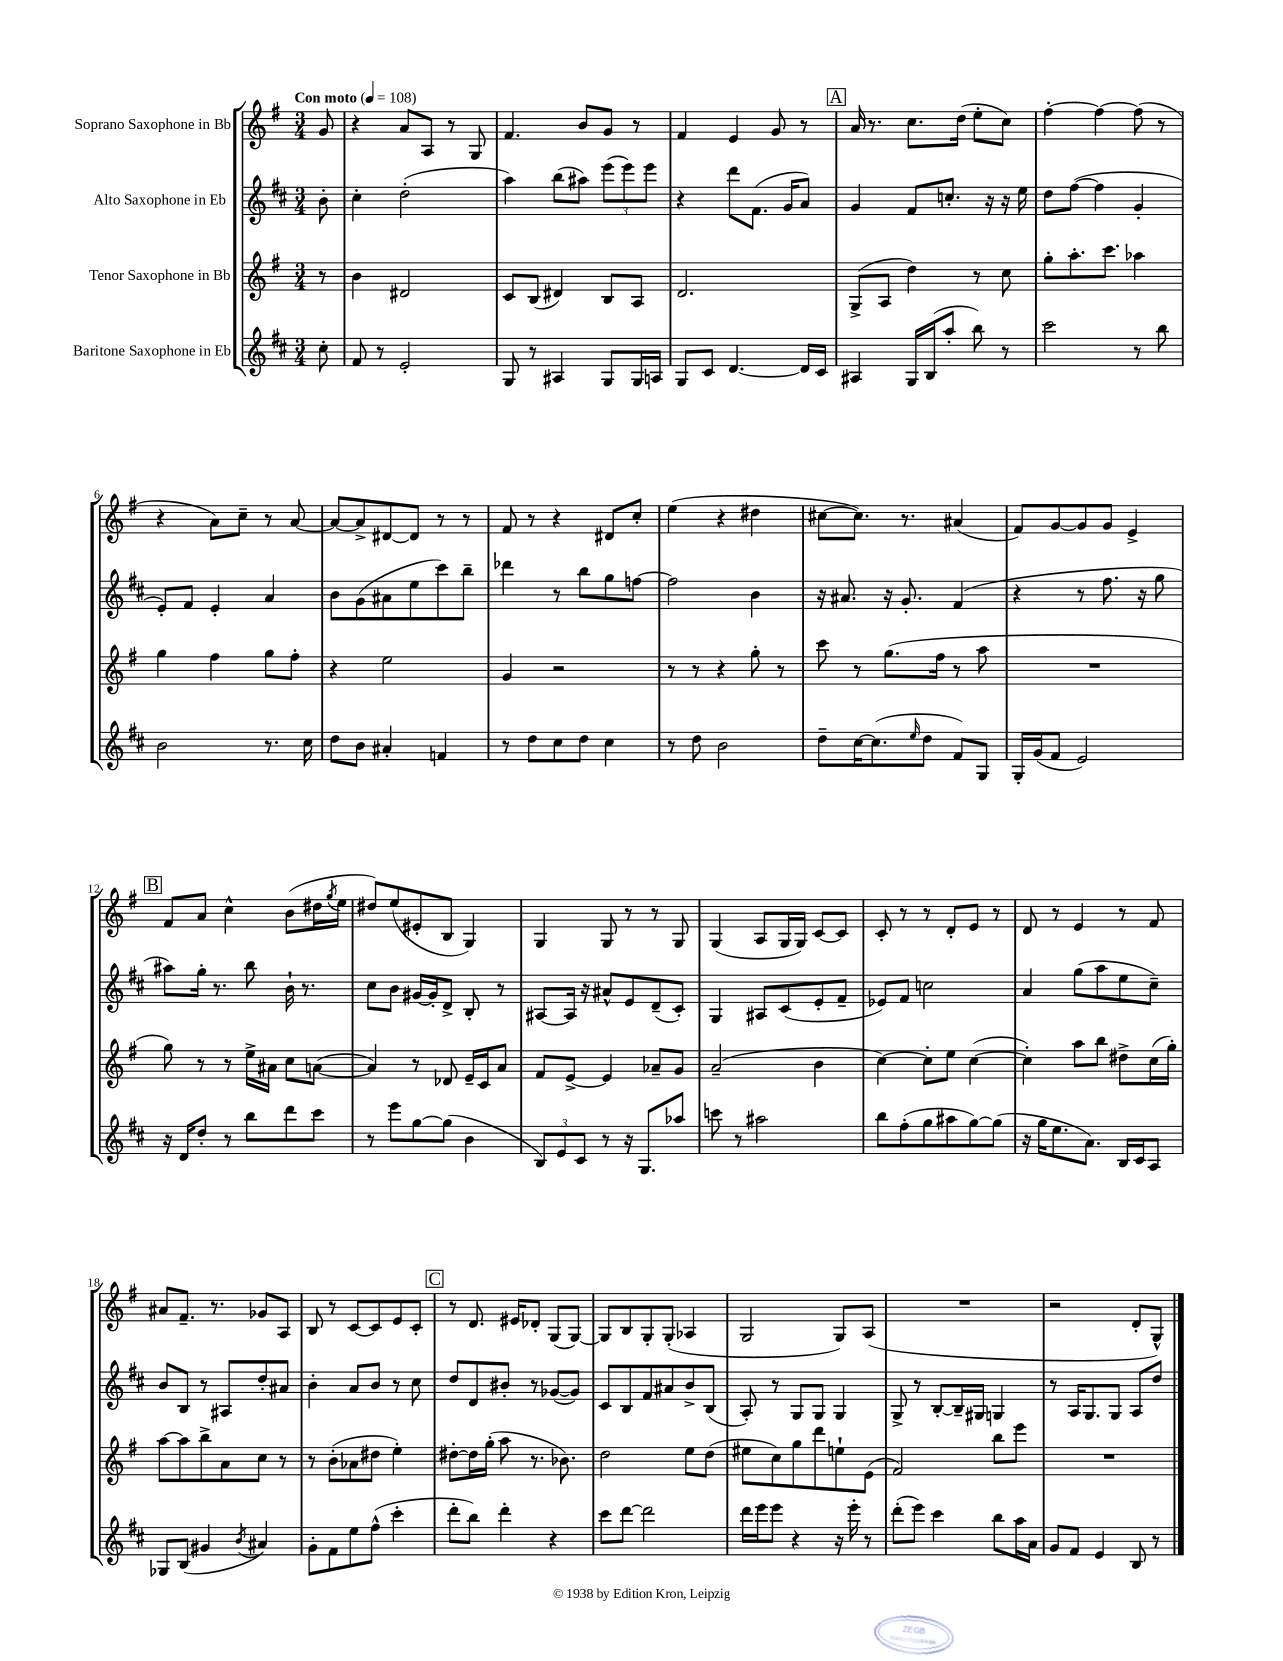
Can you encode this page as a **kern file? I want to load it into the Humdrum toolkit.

**kern	**kern	**kern	**kern
*staff4	*staff3	*staff2	*staff1
*clefG2	*clefG2	*clefG2	*clefG2
*k[f#c#]	*k[f#]	*k[f#c#]	*k[f#]
*M3/4	*M3/4	*M3/4	*M3/4
*MM108	*MM108	*MM108	*MM108
8cc#'\	8r	8b'\	8g/
=	=	=	=
8f#/	4b\	4cc#'\	4r
8r	.	.	.
2e'/	2d#/	(2dd'\	8a/L
.	.	.	8A/J
.	.	.	8r
.	.	.	8G/
=	=	=	=
8G/	8c/L	4aa\)	4.f#/
8r	(8B/J	.	.
4A#/	4d#/)	(8bb\L	.
.	.	8aa#\J)	8b/L
8G/L	8B/L	(12eee\L	8g/J
.	.	12eee\)	.
16G/L	8A/J	.	8r
.	.	12eee\J	.
16A/JJ	.	.	.
=	=	=	=
8G/L	2.d/	4r	4f#/
8c#/J	.	.	.
[4.d/	.	8ddd\L	4e/
.	.	(8.f#\J	.
.	.	.	8g/
.	.	16g/LK	.
16d/]LL	.	8a/J)	8r
16c#/JJ	.	.	.
=	=	=	=
4A#/	(8G^/L	4g/	16a/
.	.	.	8.r
.	8A/J	.	.
16G/LL	4dd\)	8f#/L	8.cc\L
(16B/J	.	.	.
8aa'/J	.	8.cc'/J	.
.	.	.	(16dd\Jk
8bb\)	8r	.	8ee'\L
.	.	16r	.
8r	8cc\	16r	8cc\J)
.	.	16ee\	.
=	=	=	=
2ccc#\	8gg'\L	8dd\L	[4ff#'\
.	8.aa'\	([8ff#\J	.
.	.	4ff#\]	4ff#\_
.	8.ccc\J	.	.
8r	4aa-\	4g'/	(8ff#\]
8bb\	.	.	8r
=	=	=	=
2b\	4gg\	8e'/L)	4r
.	.	8f#/J	.
.	4ff#\	4e'/	8a\L)
.	.	.	8cc~\J
8.r	8gg\L	4a/	8r
.	8ff#'\J	.	[8a/
16cc#\	.	.	.
=	=	=	=
8dd\L	4r	8b\L	8a/_L
8b\J	.	(8g\	8a^/]
4a#'/	2ee\	8a#\	[8d#/
.	.	8ee\	8d#/]J
4f/	.	8ccc#\)	8r
.	.	8bb~\J	8r
=	=	=	=
8r	4g/	4ddd-\	8f#/
8dd\L	.	.	8r
8cc#\	2r	8r	4r
8dd\J	.	8bb\L	.
4cc#\	.	8gg\	8d#/L
.	.	[8ff\J	8cc'/J
=	=	=	=
8r	8r	2ff\]	(4ee\
8dd\	8r	.	.
2b\	4r	.	4r
.	8gg'\	4b\	4dd#\
.	8r	.	.
=	=	=	=
8dd~\L	8ccc\	16r	[8cc#\L
.	.	8.a#/	.
[16cc#\K	8r	.	8.cc#\]J)
(8.cc#\]	.	.	.
.	(8.gg\L	16r	.
.	.	8.g'/	8.r
16qqee/	.	.	.
8dd\J	.	.	.
.	16ff#\Jk	.	.
8f#/L)	8r	(4f#/	(4a#/
8G/J	8aa\	.	.
=	=	=	=
16G'/LL	2.r	4r	8f#/L)
(16g/J	.	.	.
8f#/J	.	.	[8g/
2e/)	.	8r	8g/]
.	.	8.ff#\	8g/J
.	.	.	4e^/
.	.	16r	.
.	.	8gg\	.
=	=	=	=
16r	8gg\)	8aa#\L)	8f#/L
16d/LK	.	.	.
8dd'/J	8r	16gg'\Jk	8a/J
.	.	8.r	.
8r	8r	.	4cc^^\
8bb\L	16ee^\LL	8bb\	.
.	16a#\JJ	.	.
8ddd\	8cc\L	16b`\	(8b\L
.	.	8.r	.
8ccc#\J	([8a\J	.	16dd#\L
.	.	.	8qgg/
.	.	.	16ee\JJ
=	=	=	=
8r	4a/])	8cc#\L	8dd#/L)
8eee\L	.	8b\J	(8ee/
[8gg\	8r	[16g#/LL	8e#'/
.	.	16g#'/]J	.
(8gg\]J	8d-/	8d^/J	8B/J
4b\	16e~/LL	8B'/	4G/)
.	16c/J	.	.
.	8a/J	8r	.
=	=	=	=
12B/L)	8f#/L	[8A#/L	4G/
12e/	.	.	.
.	[8e^/J	16A#/]Jk	.
12c#/J	.	.	.
.	.	16r	.
8r	4e/]	8a#^^/L	8G/
16r	.	8e/	8r
8.G/L	.	.	.
.	8a-~/L	(8d~/	8r
8aa-/J	8g/J	8c#'/J)	8G/
=	=	=	=
8ccc\	(2a~/	4G/	(4G/
8r	.	.	.
2aa#\	.	8A#/L	8A/L
.	.	(8c#/	16G/L
.	.	.	16G/JJ)
.	4b\	8e'/	[8c/L
.	.	8f#~/J	8c/]J
=	=	=	=
8bb\L	[4cc\)	8e-/L)	8c'/
(8ff#'\	.	8f#/J	8r
8gg\	8cc'\]L	2cc\	8r
8aa#\	8ee\J	.	8d'/L
[8gg\)	([4cc\	.	8e/J
(8gg\]J	.	.	8r
=	=	=	=
16r	4cc'\])	4a/	8d/
16gg\LK	.	.	.
8.ee\	.	.	8r
.	8aa\L	(8gg\L	4e/
8.a\J)	.	.	.
.	8bb\J	8aa\	.
16B/LL	8dd#^\L	8ee\	8r
16c#/J	.	.	.
8A/J	(16cc\L	8cc#~\J)	8f#/
.	16gg'\JJ)	.	.
=	=	=	=
8G-/L	[8aa\L	8b/L	8a#/L
(8B/J	8aa\]	8B/J	8.f#~/J
4g#/	8bb^\	8r	.
.	.	.	8.r
.	8a\	8A#/L	.
8qb/	.	.	.
4a#/)	8cc\J	8dd'/	8g-/L
.	8r	8a#/J	8A/J
=	=	=	=
8g'\L	8r	4b'\	8B/
8f#\	(8b'\L	.	8r
8ee\	8a-\	8a/L	[8c/L
(8ff#^^\J	8dd#\J	8b/J	8c/]
4ccc#'\	4ee'\)	8r	8e/
.	.	8cc#\	8c'/J
=	=	=	=
8ddd'\L	[8dd#'\L	8dd/L	8r
8bb\J)	16dd#\]L	8d/	8.d/
.	(16gg'\JJ	.	.
4ddd'\	8aa\	8b#'/J	.
.	.	.	16e#/LK
.	8.r	8r	8d-'/J
4r	.	([8g-/L	(8G/L
.	8.b-\)	.	.
.	.	8g-/]J)	[8G/J)
=	=	=	=
8ccc#\L	2dd\	8c#/L	8G/]L
[8ddd\J	.	8B/	8B/
2ddd\]	.	8f#/	8G'/
.	.	8a#/	(8G'/J
.	8ee\L	8b^/	4A-/
.	(8dd\J	(8B/J	.
=	=	=	=
16ddd\LL	8ee#\L	8A'/)	2G/
16eee\J	.	.	.
8eee\J	8cc\)	8r	.
4r	8gg\	8G/L	.
.	8ddd\	8G/J	.
16r	8ee`\	4G/	8G/L)
16eee'\	.	.	.
8r	(8e\J	.	(8A/J
=	=	=	=
(8ddd'\L	2f#/)	8G^/	2.r
8eee\J)	.	8r	.
4ccc#\	.	[8B'/L	.
.	.	16B~/]L	.
.	.	16G#/JJ	.
8bb\L	8bb\L	4G/	.
16aa\L	8eee\J	.	.
16a\JJ	.	.	.
=	=	=	=
8g/L	2.r	8r	2r
8f#/J	.	16A/LK	.
.	.	8.G/	.
4e/	.	.	.
.	.	8G/J	.
8B/	.	8A/L	8d'/L
8r	.	8dd/J	8G^^/J)
==	==	==	==
*-	*-	*-	*-
